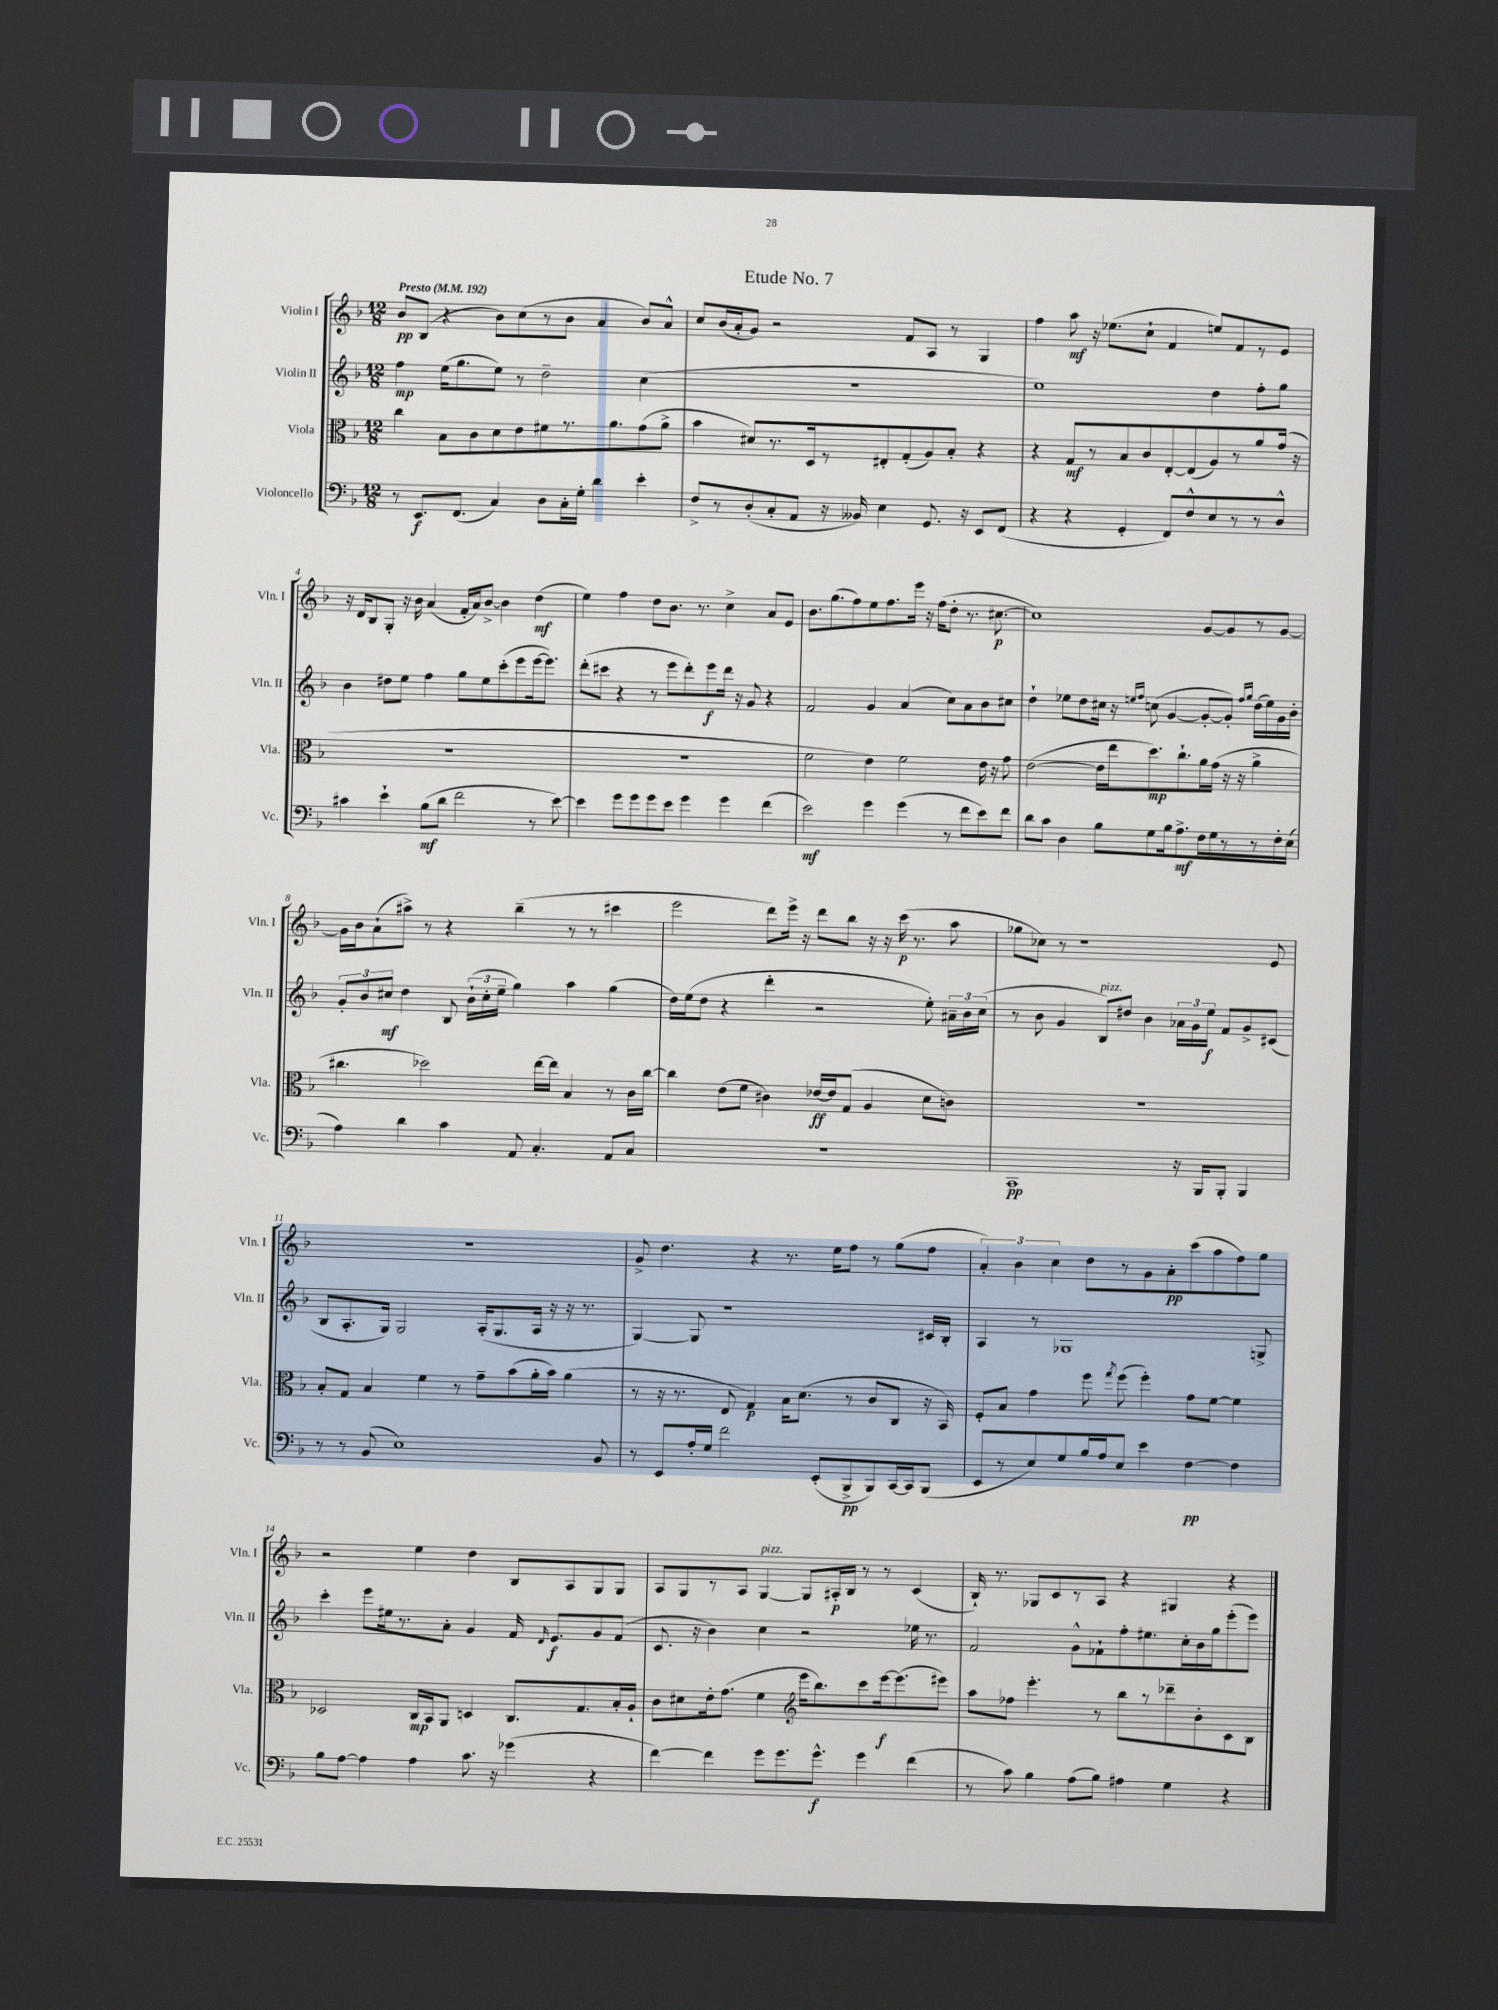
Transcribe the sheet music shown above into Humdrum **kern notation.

**kern	**kern	**kern	**kern
*staff4	*staff3	*staff2	*staff1
*clefF4	*clefC3	*clefG2	*clefG2
*k[b-]	*k[b-]	*k[b-]	*k[b-]
*M12/8	*M12/8	*M12/8	*M12/8
*MM192	*MM192	*MM192	*MM192
8r	4cc	4ff	8b-
8.EE	.	.	(8B-
.	8B-	(16ee	4r
(8.FF	.	8.gg	.
.	8c	.	.
4C)	8d	8ee)	8b-)
.	8e	8r	(8cc
8D	8f#	2dd~	8r
16C'	8.r	.	8b-
16G'	.	.	.
4d	.	.	4a
.	8.a	.	.
4e'	(8g	(4cc	8b-)
.	8a^	.	8a^^
=	=	=	=
8F^	4b-	1.r	8cc
8r	.	.	(16b-
.	.	.	16a'
(8D'	8d#)	.	8g)
8C'	8.r	.	2r
8AA	.	.	.
.	16D	.	.
16r	8r	.	.
16BB--)	.	.	.
4E	8E#'	.	.
.	(8G'	.	8f
8.GG	8A)	.	8A
.	8B-'	.	8r
16r	.	.	.
8EE	4r	.	4G
(8FF	.	.	.
=	=	=	=
4r	4r	1ee)	4ff
4r	8G	.	8aa
.	8r	.	16r
.	.	.	(8.ee-
4GG'	8B-	.	.
.	8c	.	8cc`
8FF)	[8E'	.	4f
8F^^	(8E]	.	.
8E	8A)	4dd	8ee)
8r	8r	.	8f
8r	8a	8ff'	8r
8D^^	(16g	8gg	8e
.	16r	.	.
=	=	=	=
4c#	1.r	4b-	16r
.	.	.	16d
.	.	.	8B-
4e`	.	8dd#	8G'
.	.	8ee	16r
.	.	.	16b-
(8B-	.	4ff	(4a
8d	.	.	.
2f	.	8gg	16f'
.	.	.	16a)
.	.	8ee	[8b-^
.	.	(8ccc'	4b-]
.	.	8eee	.
8r	.	[16eee	(4dd
.	.	8.eee])	.
[8e)	.	.	.
=	=	=	=
4e]	1.r	(8ddd'	4ee)
.	.	8ccc#	.
8g	.	4r	4ff
8g	.	.	.
8g	.	8r	8dd
8e	.	8eee	8.b-
4g	.	8ddd')	.
.	.	.	8.r
.	.	8eee	.
4g	.	16ddd	4cc^
.	.	16r	.
.	.	8g	.
(4f	.	4r	8a
.	.	.	8e
=	=	=	=
2e)	2f	2f	8.b-
.	.	.	(8.gg
.	.	.	8ff)
4g	4e)	4g	8ee
.	.	.	8.ff
(4g	2f	(4a	.
.	.	.	16eee
.	.	.	16r
.	.	.	(16ff
8r	.	8cc)	8dd'
8f	.	8a	8.r
8e)	16e	8b-	.
.	16r	.	[8.cc#
8f	8g	8cc#	.
=	=	=	=
8d	([2e	4dd`	1cc#])
8c	.	.	.
4D	.	8ee-	.
.	.	8dd	.
8B-	16e]	16cc#	.
.	16ee	16r	.
.	.	16qqee	.
.	.	16qqff	.
8G	8.dd)	(8cc	.
16B-	.	[4g	.
8.A^	8.cc`	.	.
16F	16a	8g'_	[8g
16G	(16g	.	.
8r	16r	8g'])	8g]
.	16r	.	.
.	.	16qqff	.
.	.	16qqgg	.
8r	4a^	(16dd	8r
.	.	16ee)	.
16F'	.	16g	[8g
(16E	.	16b-'	.
=	=	=	=
4A)	4.cc#	12g'	16g]
.	.	.	16b-
.	.	12b-	.
.	.	.	(8a`
.	.	12cc#	.
4d	.	4dd	8aa#^)
.	2dd-)	.	8r
4c	.	8B-	4r
.	.	(24b-`	.
.	.	24cc#'	.
.	.	24ee~	.
8AA	.	4gg)	(4bb-~
4.C'	[16ee	.	.
.	16ee]	.	.
.	4B-	4aa	8r
.	.	.	8r
8AA	8r	(4gg	4ccc#
8C	16c	.	.
.	[16cc#	.	.
=	=	=	=
1.r	4cc#]	16dd)	2eee
.	.	(16ee	.
.	.	8dd	.
.	(8e	4r	.
.	8f	.	.
.	4c#)	4ddd'	8ddd)
.	.	.	16eee^
.	.	.	16r
.	[16e-	2r	8ddd
.	16e-]	.	.
.	(8G	.	8bb-
.	4A	.	16r
.	.	.	16r
.	.	.	(16ccc
.	.	.	8.r
.	8d	8ee')	.
.	8c)	24a#~	8aa
.	.	24b-	.
.	.	(24cc	.
=	=	=	=
1CC	1.r	8r	8gg-
.	.	8b-	8cc-)
.	.	4g	8r
.	.	.	1r
.	.	8B-)	.
.	.	8dd#	.
.	.	4b-	.
16r	.	24a-	.
.	.	24g	.
16BBB-	.	.	.
.	.	24ee	.
8BBB-'	.	8f	.
4BBB-	.	8g^	.
.	.	(8c#	8e
=	=	=	=
8r	8B-'	8B-	1.r
8r	8G	8.A'	.
(8BB-	4B-	.	.
.	.	16G)	.
1E)	.	2G	.
.	4f	.	.
.	8r	.	.
.	8g~	(16A'	.
.	.	8.G	.
.	(8b-	.	.
.	16a'	16A	.
.	16b-)	16r	.
.	(4a	16r	.
.	.	8.r	.
8BB-	.	.	.
=	=	=	=
8r	8r	[4G)	8g^
8EE	16r	.	4.dd
.	8.r	.	.
16A'	.	8G]	.
16G	.	.	.
2f	8E	1r	.
.	4G)	.	4r
.	16B-	.	8.r
.	(8.d	.	.
(8EE'	.	.	.
.	.	.	16ee
8BBB-^	8r	.	8ff
8BBB-)	8c	.	8r
[16CC	8C	.	(8gg
16CC]	.	.	.
(8BBB-	16r	16c#	8ff
.	16BB-)	16B-'	.
=	=	=	=
8EE	8F'	4A	6a')
8r	8B-	.	.
.	.	.	6b-
8E)	4g	8r	.
.	.	.	6cc
8G	.	1G-	.
16B-	8ff	.	8dd
16A	.	.	.
.	8qgg	.	.
8E	(8ff	.	8r
4e	4ff')	.	8g
.	.	.	8a'
[4F	8g	.	(8ccc
.	[8f	.	8aa
4F]	4f]	.	8ff)
.	.	8G^	8gg
=	=	=	=
8B-	2D-	4ccc'	2r
[8A	.	.	.
4A]	.	8eee	.
.	.	16ee#	.
.	.	8.r	.
4A	16C	.	4ee
.	16BB-	.	.
.	8AA	8a'	.
8.c	4D	4g	4dd
16r	.	.	.
(4g-	8.C	16f	8B-
.	.	16qqd	.
.	.	8.e	.
.	.	.	8A
.	8.G	.	.
4r	.	8g	8G
.	16B-'	(8f	8G
.	16A`	.	.
=	=	=	=
[4f)	8c	8.c	8A
.	8d#	.	8G
.	.	16r	.
4f]	16e'	4b-)	8r
.	(8.g	.	.
.	.	.	8A
8g	4f	4cc	[4G
8.g	.	.	.
*	*clefG2	*	*
.	16eee	2r	8G]
8.g^^	8.bb-)	.	.
.	.	.	16A#'
.	.	.	16B-
4g	8ccc	.	8r
.	[16eee	.	8r
.	(8.eee]	.	.
(4f	.	16ee-	(4c
.	.	8.r	.
.	8eee#)	.	.
=	=	=	=
8r	8aa	2f	16B-`)
.	.	.	8.r
8c)	8ff-	.	.
4B-	4.eee'	.	8G-
.	.	.	8c
(8A	.	8g^^	8r
8B-)	8r	8f-`	8A
4A#	8bb-	8ff'	4r
.	8r	8.ee#	.
4G	8ddd-~	.	4G#
.	.	16cc'	.
.	8b-'	16b-	.
.	.	16gg	.
4r	8c	(8eee'	4r
.	8B-	8eee)	.
==	==	==	==
*-	*-	*-	*-
